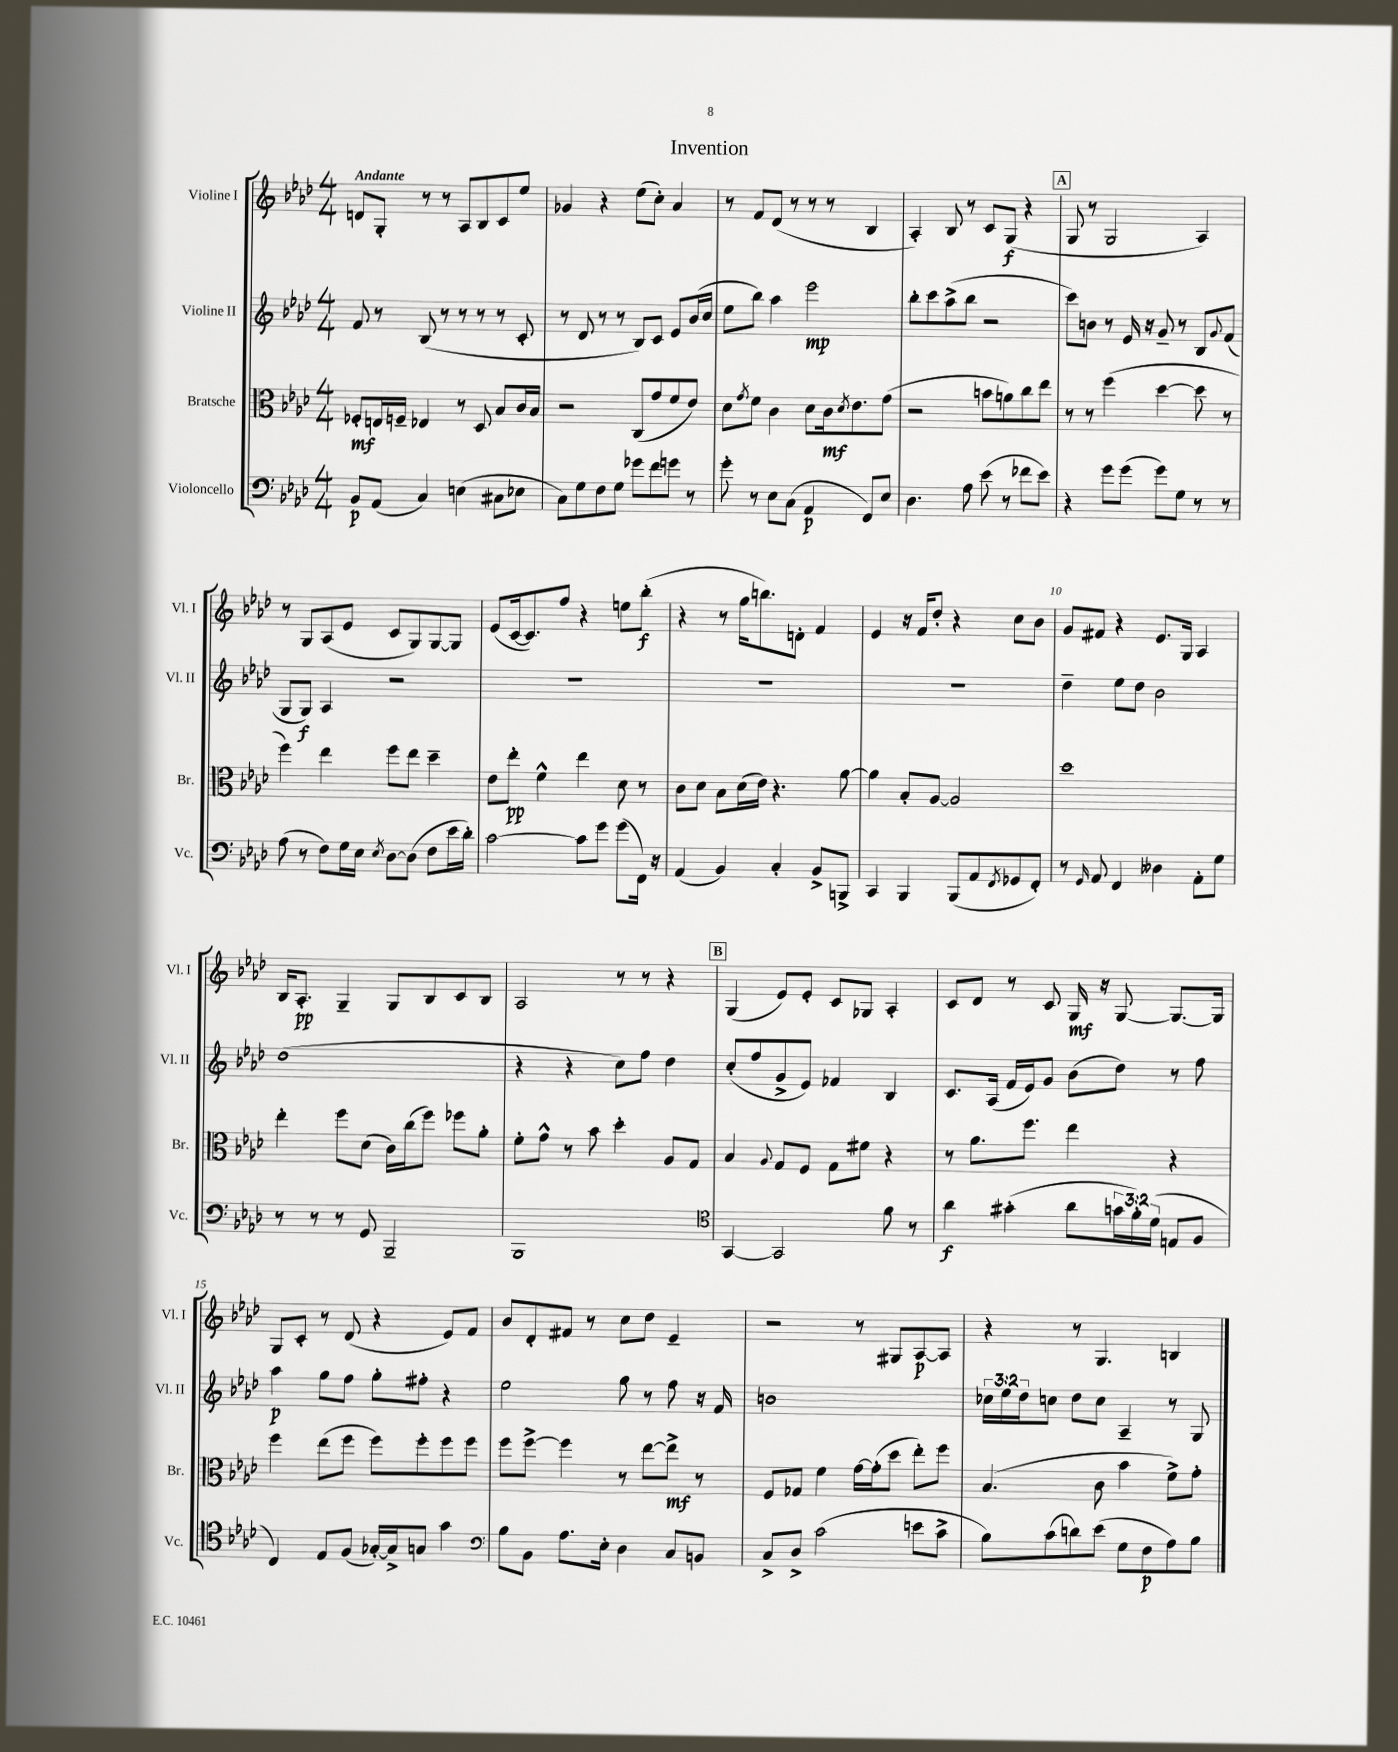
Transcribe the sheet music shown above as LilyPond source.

\header { title = "Invention" }
<<
\new StaffGroup <<
\new Staff = "s0" \with { instrumentName = "Violine I" shortInstrumentName = "Vl. I" } {
    \clef treble \key aes \major \numericTimeSignature \time 4/4 \tempo "Andante"
    d'8 g8-. r8 r8 aes8 bes8 c'8 ees''8 |
    ges'4 r4 ees''8( c''8-.) aes'4 |
    r8 f'8 des'8( r8 r8 r8 bes4 |
    aes4-.) bes8 r8 c'8 g8\f( r4 |
    \mark \markup { \box "A" } g8 r8 g2 aes4) |
    r8 g8 aes8( ees'8 c'8 g8) g8~ g8 |
    ees'8( c'16~ c'8.) f''8 r4 e''8 bes''8-.\f( |
    r4 r8 g''16 b''8.) d'8-. f'4 |
    ees'4 r16 f'16 des''8-. r4 c''8 bes'8 |
    g'8 fis'8 r4 ees'8. g16 aes4 |
    bes16 aes8.-.\pp g4-- g8 bes8 c'8 bes8 |
    aes2 r8 r8 r4 |
    \mark \markup { \box "B" } g4( ees'8) ees'8-. c'8 ges8 aes4-. |
    c'8 des'8 r8 c'8 g16\mf r16 g8~ g8.~ g16 |
    g8 c'8-. r8 des'8( r4 ees'8) f'8 |
    bes'8 des'8-. fis'8 r8 c''8 des''8 ees'4-- |
    r2 r8 gis8 aes8~\p aes8 |
    r4 r8 g4. b4 \bar "|." |
}
\new Staff = "s1" \with { instrumentName = "Violine II" shortInstrumentName = "Vl. II" } {
    \clef treble \key aes \major \numericTimeSignature \time 4/4 \override Staff.TupletNumber.text = #tuplet-number::calc-fraction-text
    f'8 r8 bes8( r8 r8 r8 r8 c'8-. |
    r8 des'8 r8 r8 bes8) c'8 ees'8 bes'16( c''16 |
    ees''8 bes''8) aes''4 ees'''2\mp |
    bes''8-. c'''8 aes''8->( bes''8 r2 |
    \mark \markup { \box "A" } c'''8) b'8 r8 ees'16 r16 g'8-- r8 bes8 \appoggiatura { g'8 } f'8( |
    g8 g8\f) aes4 r2 |
    R1 |
    R1 |
    R1 |
    des''4-- ees''8 des''8 bes'2 |
    des''1( |
    r4 r4 c''8) f''8 des''4 |
    \mark \markup { \box "B" } c''8-.( f''8 g'8-> ees'8) fes'4 bes4 |
    c'8. aes16( f'16 ees'16) g'8 bes'8( des''8) r8 f''8 |
    aes''4\p g''8 f''8 g''8-. fis''8-. r4 |
    ees''2 g''8 r8 f''8 r16 f'16 |
    b'1 |
    \tuplet 3/2 { ces''16 ees''16 des''16 } c''8 des''8 c''8 aes4-- r8 g8 \bar "|." |
}
\new Staff = "s2" \with { instrumentName = "Bratsche" shortInstrumentName = "Br." } {
    \clef alto \key aes \major \numericTimeSignature \time 4/4
    fes8-.\mf e16 f16-- ees4 r8 des8 bes8 c'16 bes16 |
    r2 c8( g'8 f'8 ees'8) |
    des'8 \acciaccatura { g'8 } f'8 c'4 des'8 c'16\mf \acciaccatura { des'8 } ees'8. g'8( |
    r2 b'8 a'8) c''8 ees''8 |
    \mark \markup { \box "A" } r8 r8 f''4( des''4~ des''8 r8 |
    f''4) ees''4 f''8 ees''8 des''4-- |
    ees'8 ees''8-.\pp f'4-^ ees''4 des'8 r8 |
    c'8 des'8 bes8 des'16( ees'16) r4. aes'8~ |
    aes'4 bes8-. aes8~ aes2 |
    des''1 |
    ees''4-. f''8 des'8( c'16) c''16( f''8) fes''8 aes'8-. |
    f'8-. g'8-^ r8 bes'8 des''4-. aes8 g8 |
    \mark \markup { \box "B" } bes4 \appoggiatura { aes8 } g8 f8 g8 fis'8 r4 |
    r8 aes'8. f''8. ees''4 r4 |
    f''4 ees''8( f''8 f''8) f''8-. f''8 f''8 |
    f''8 f''8~-> f''4 r8 ees''8~ ees''8->\mf r8 |
    f8 ges8 f'4 g'16~ g'16-.( des''8 ees''8-.) f''8 |
    bes4.( c'8 bes'4 f'8->) g'8-. \bar "|." |
}
\new Staff = "s3" \with { instrumentName = "Violoncello" shortInstrumentName = "Vc." } {
    \clef bass \key aes \major \numericTimeSignature \time 4/4 \override Staff.TupletNumber.text = #tuplet-number::calc-fraction-text
    bes,8\p aes,8( c4) e4( cis8 ees8 |
    c8) g8 f8 g8 ges'8 f'8 g'8 r8 |
    g'8-. r8 ees8 c8( aes,4\p f,8) ees8 |
    des4. aes8 ees'8( r8 fes'8 ees'8) |
    \mark \markup { \box "A" } r4 g'8 g'8( g'8) g8 r8 r8 |
    aes8( r8 f8) g16 ees16 \acciaccatura { ees8 } des8~ des8( f8 ees'16 des'16-.) |
    c'2~ c'8 g'8 g'8( f,16) r16 |
    aes,4( bes,4) c4-. bes,8-> b,,8-> |
    c,4 bes,,4 bes,,8( aes,8 \acciaccatura { f,8 } ges,8 f,8-.) |
    r8 \grace { g,16 } aes,8 f,4 deses4 aes,8-. g8 |
    r8 r8 r8 g,8 bes,,2-- |
    bes,,1 |
    \mark \markup { \box "B" } \clef tenor g,4~ g,2 f'8 r8 |
    aes'4\f gis'4-.( aes'8 \tuplet 3/2 { g'16 f'16-.) des'16( } e8 f8 |
    c4) ees8 f8( ges16~-.) ges16-> g8 g'4 |
    \clef bass bes8 bes,8 aes8. ees16-. des4 c8 b,8 |
    c8-> des8-> c'2( e'8 c'8-> |
    bes8) c'8( d'8) ees'8( g8 f8\p aes8) bes8 \bar "|." |
}
>>
>>
\layout { \context { \Score \override BarNumber.break-visibility = ##(#f #t #t) barNumberVisibility = #(every-nth-bar-number-visible 5) } }
